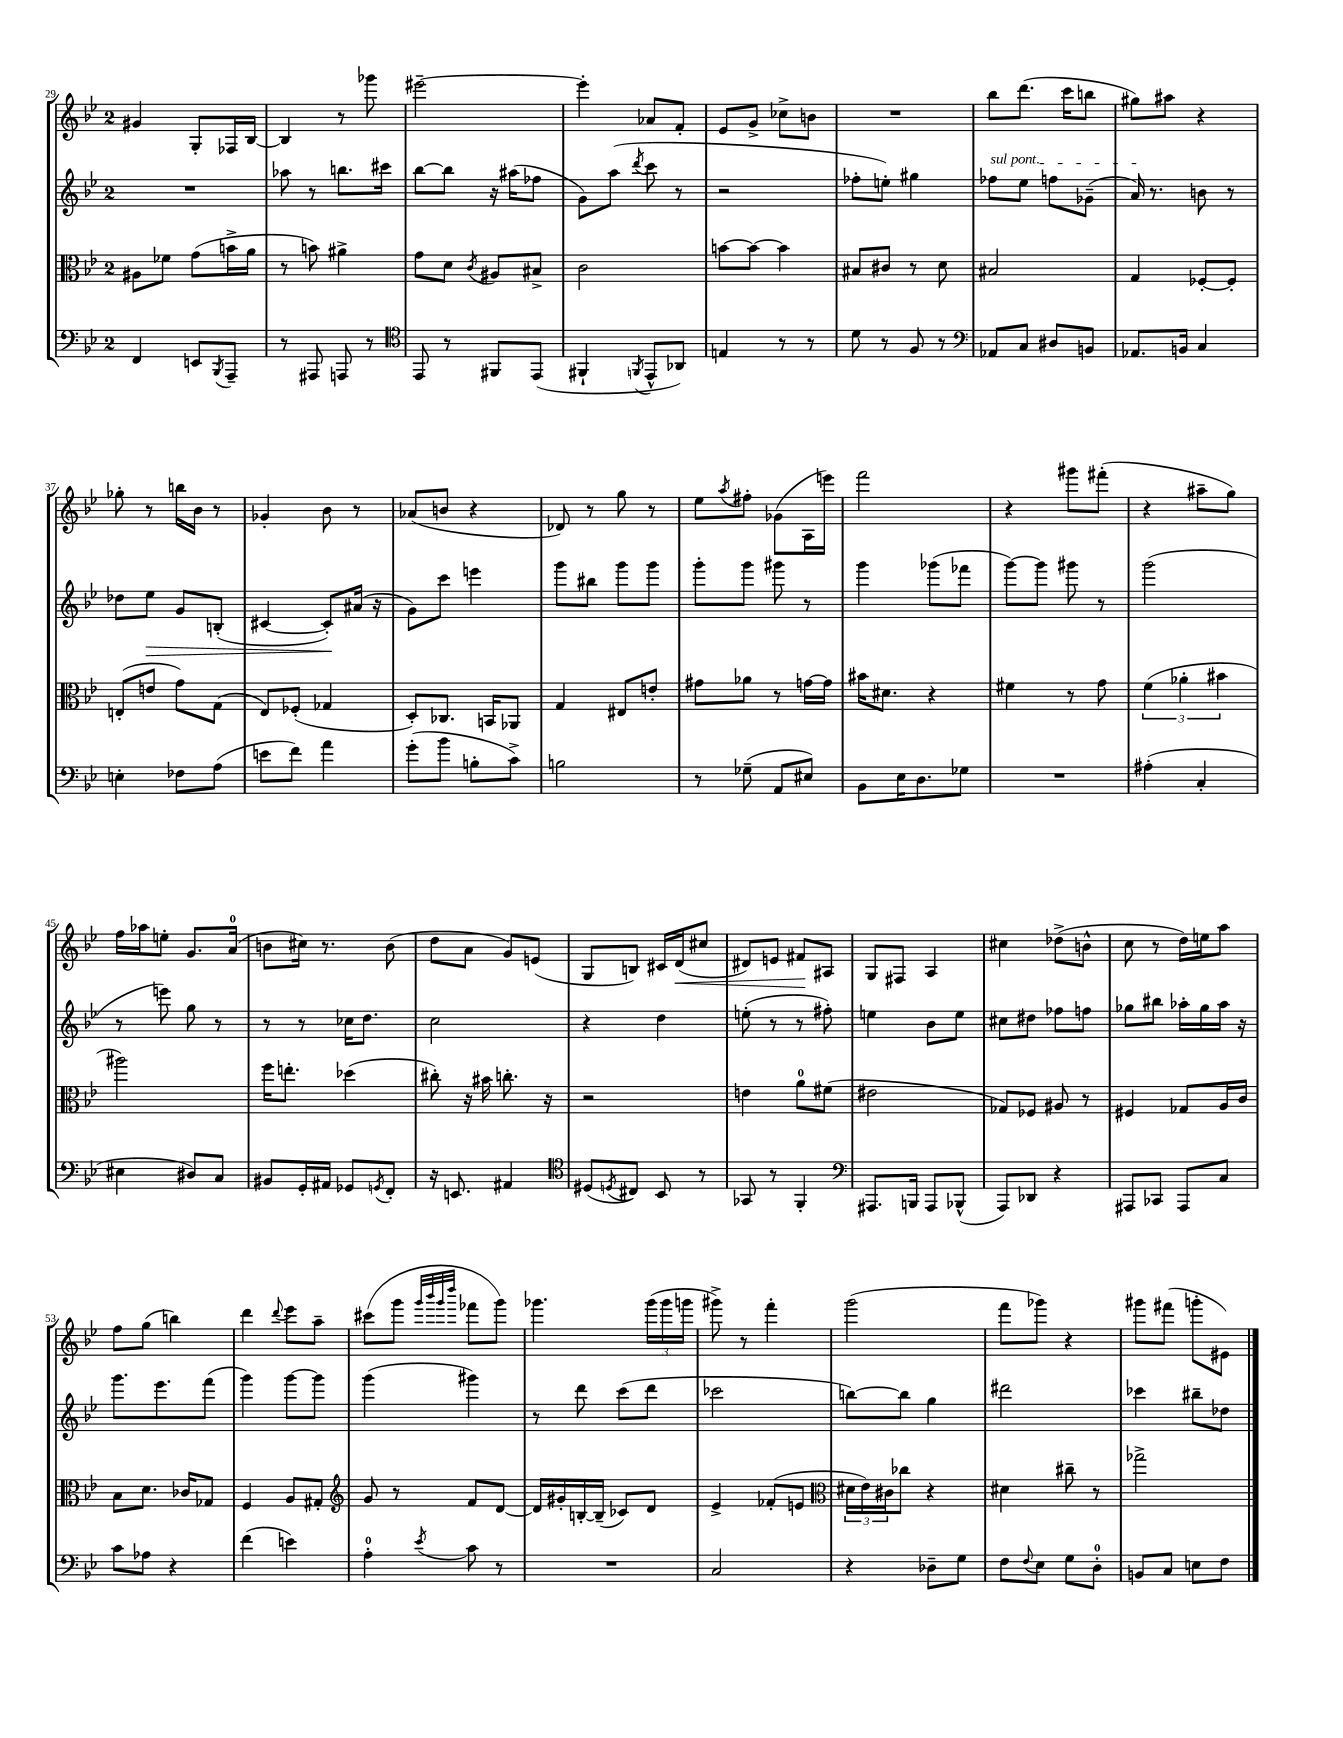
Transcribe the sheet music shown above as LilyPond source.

<<
\new StaffGroup <<
\new Staff = "s0" {
    \clef treble \key bes \major \once \override Staff.TimeSignature.style = #'single-digit \time 2/4
    gis'4 g8-. fes16 bes16~ |
    bes4 r8 ges'''8 |
    eis'''2~-- |
    eis'''4-. aes'8 f'8-. |
    ees'8 g'8-> ces''8-> b'8 |
    R2 |
    bes''8 d'''8.( c'''16 b''8 |
    gis''8) ais''8 r4 |
    ges''8-. r8 b''16 bes'16 r8 |
    ges'4-. bes'8 r8 |
    aes'8( b'8 r4 |
    des'8) r8 g''8 r8 |
    ees''8 \acciaccatura { a''8 } fis''8-. ges'8( a16 e'''16) |
    f'''2 |
    r4 gis'''8 fis'''8-.( |
    r4 ais''8-- g''8) |
    f''16 aes''16 e''8-. g'8. a'16-0( |
    b'8 cis''16) r8. b'8( |
    d''8 a'8 g'8) e'8( |
    g8 b8) cis'16 d'16\<( cis''8 |
    dis'8) e'8 fis'8\! ais8 |
    g8 fis8 a4 |
    cis''4 des''8->( b'8-^ |
    c''8 r8 d''16) e''16 a''8 |
    f''8 g''8( b''4) |
    d'''4 \appoggiatura { d'''8 } ees'''8 a''8-- |
    cis'''8( g'''8 \grace { g'''32 bes'''32 g'''32 d''''32 } fes'''8 g'''8) |
    ges'''4. \tuplet 3/2 { ges'''16( ges'''16 g'''16 } |
    gis'''8->) r8 f'''4-. |
    g'''2( |
    f'''8 ges'''8) r4 |
    gis'''8 fis'''8( g'''8-. eis'8) \bar "|." |
}
\new Staff = "s1" {
    \clef treble \key bes \major \once \override Staff.TimeSignature.style = #'single-digit \time 2/4
    R2 |
    aes''8 r8 b''8. cis'''16 |
    bes''8~ bes''8 r16 ais''16( fes''8 |
    g'8) a''8( \acciaccatura { d'''8 } c'''8 r8 |
    r2 |
    fes''8-. e''8-.) gis''4 |
    \once \override TextSpanner.bound-details.left.text = \markup { \italic "sul pont." } fes''8\startTextSpan ees''8 f''8 ges'8--( |
    a'16\stopTextSpan) r8. b'8 r8 |
    des''8 ees''8\> g'8 b8-.( |
    cis'4~ cis'8-.\!) ais'16( r16 |
    g'8) c'''8 e'''4 |
    g'''8 bis''8 g'''8 g'''8 |
    g'''8-. g'''8 gis'''8 r8 |
    g'''4 ges'''8( fes'''8 |
    g'''8~) g'''8 gis'''8 r8 |
    g'''2( |
    r8 e'''8) g''8 r8 |
    r8 r8 ces''16 d''8. |
    c''2 |
    r4 d''4 |
    e''8-.( r8 r8 fis''8-.) |
    e''4 bes'8 e''8 |
    cis''8 dis''8 fes''8 f''8 |
    ges''8 bis''8 aes''16-. ges''16 aes''16 r16 |
    g'''8. ees'''8. f'''8( |
    g'''4) g'''8~ g'''8 |
    g'''4( gis'''4) |
    r8 d'''8 c'''8( d'''8 |
    ces'''2 |
    b''8~) b''8 g''4 |
    dis'''2 |
    ces'''4 bis''8-- des''8 \bar "|." |
}
\new Staff = "s2" {
    \clef alto \key bes \major \once \override Staff.TimeSignature.style = #'single-digit \time 2/4
    ais8 fes'8 g'8( b'16-> a'16 |
    r8 b'8) ais'4-> |
    g'8 d'8 \acciaccatura { c'8 } ais8 bis8-> |
    c'2 |
    b'8~ b'8~ b'4 |
    bis8 cis'8 r8 d'8 |
    bis2 |
    g4 fes8~-. fes8-. |
    e8-.( e'8 g'8) g8( |
    ees8) fes8-.( ges4 |
    d8-.) ces8. b,16 aes,8 |
    g4 eis8 e'8-. |
    gis'8 aes'8 r8 g'16~ g'16 |
    bis'16 dis'8. r4 |
    fis'4 r8 g'8 |
    \tuplet 3/2 { f'4( aes'4-. bis'4 } |
    ais''2) |
    f''16 e''8.-. des''4( |
    cis''8-.) r16 bis'16 c''8.-. r16 |
    r2 |
    e'4 a'8-0 fis'8( |
    eis'2 |
    ges8) fes8 ais8 r8 |
    fis4 ges8 a16 c'16 |
    bes8 d'8. ces'16 ges8 |
    f4 a8 gis8-. |
    \clef treble g'8 r8 f'8 d'8~ |
    d'16 gis'16-. b16~-. b16--( ces'8) d'8 |
    ees'4-> fes'8-.( e'8 |
    \clef alto \tuplet 3/2 { dis'16 ees'16) cis'16 } ces''8 r4 |
    dis'4 cis''8-- r8 |
    ges''2-> \bar "|." |
}
\new Staff = "s3" {
    \clef bass \key bes \major \once \override Staff.TimeSignature.style = #'single-digit \time 2/4
    f,4 e,8 \acciaccatura { bes,,8 } a,,8-- |
    r8 ais,,8 a,,8 r8 |
    \clef tenor ees,8 r8 fis,8 ees,8( |
    fis,4-! \acciaccatura { f,8 } ees,8-^ aes,8) |
    e4 r8 r8 |
    d'8 r8 f8 r8 |
    \clef bass aes,8 c8 dis8 b,8 |
    aes,8. b,16 c4 |
    e4-. fes8 a8( |
    e'8 f'8) a'4 |
    g'8-.( bes'8 b8-. c'8->) |
    b2 |
    r8 ges8--( a,8 eis8) |
    bes,8 ees16 d8. ges8 |
    R2 |
    ais4-.( c4-. |
    eis4 dis8) c8 |
    bis,8 g,16-. ais,16 ges,8 \acciaccatura { g,8 } f,8-. |
    r16 e,8. ais,4 |
    \clef tenor dis8( \acciaccatura { d8 } cis8) bes,8 r8 |
    ges,8 r8 f,4-. |
    \clef bass ais,,8. b,,16 ais,,8 bes,,8-^( |
    a,,8) des,8 r4 |
    ais,,8 ces,8 ais,,8 c8 |
    c'8 aes8 r4 |
    f'4( e'4) |
    a4-0-. \acciaccatura { ees'8 } c'8 r8 |
    R2 |
    c2 |
    r4 des8-- g8 |
    f8 \appoggiatura { f8 } ees8 g8 d8-0-. |
    b,8 c8 e8 f8 \bar "|." |
}
>>
>>
\layout { \context { \Score currentBarNumber = #29 } }
